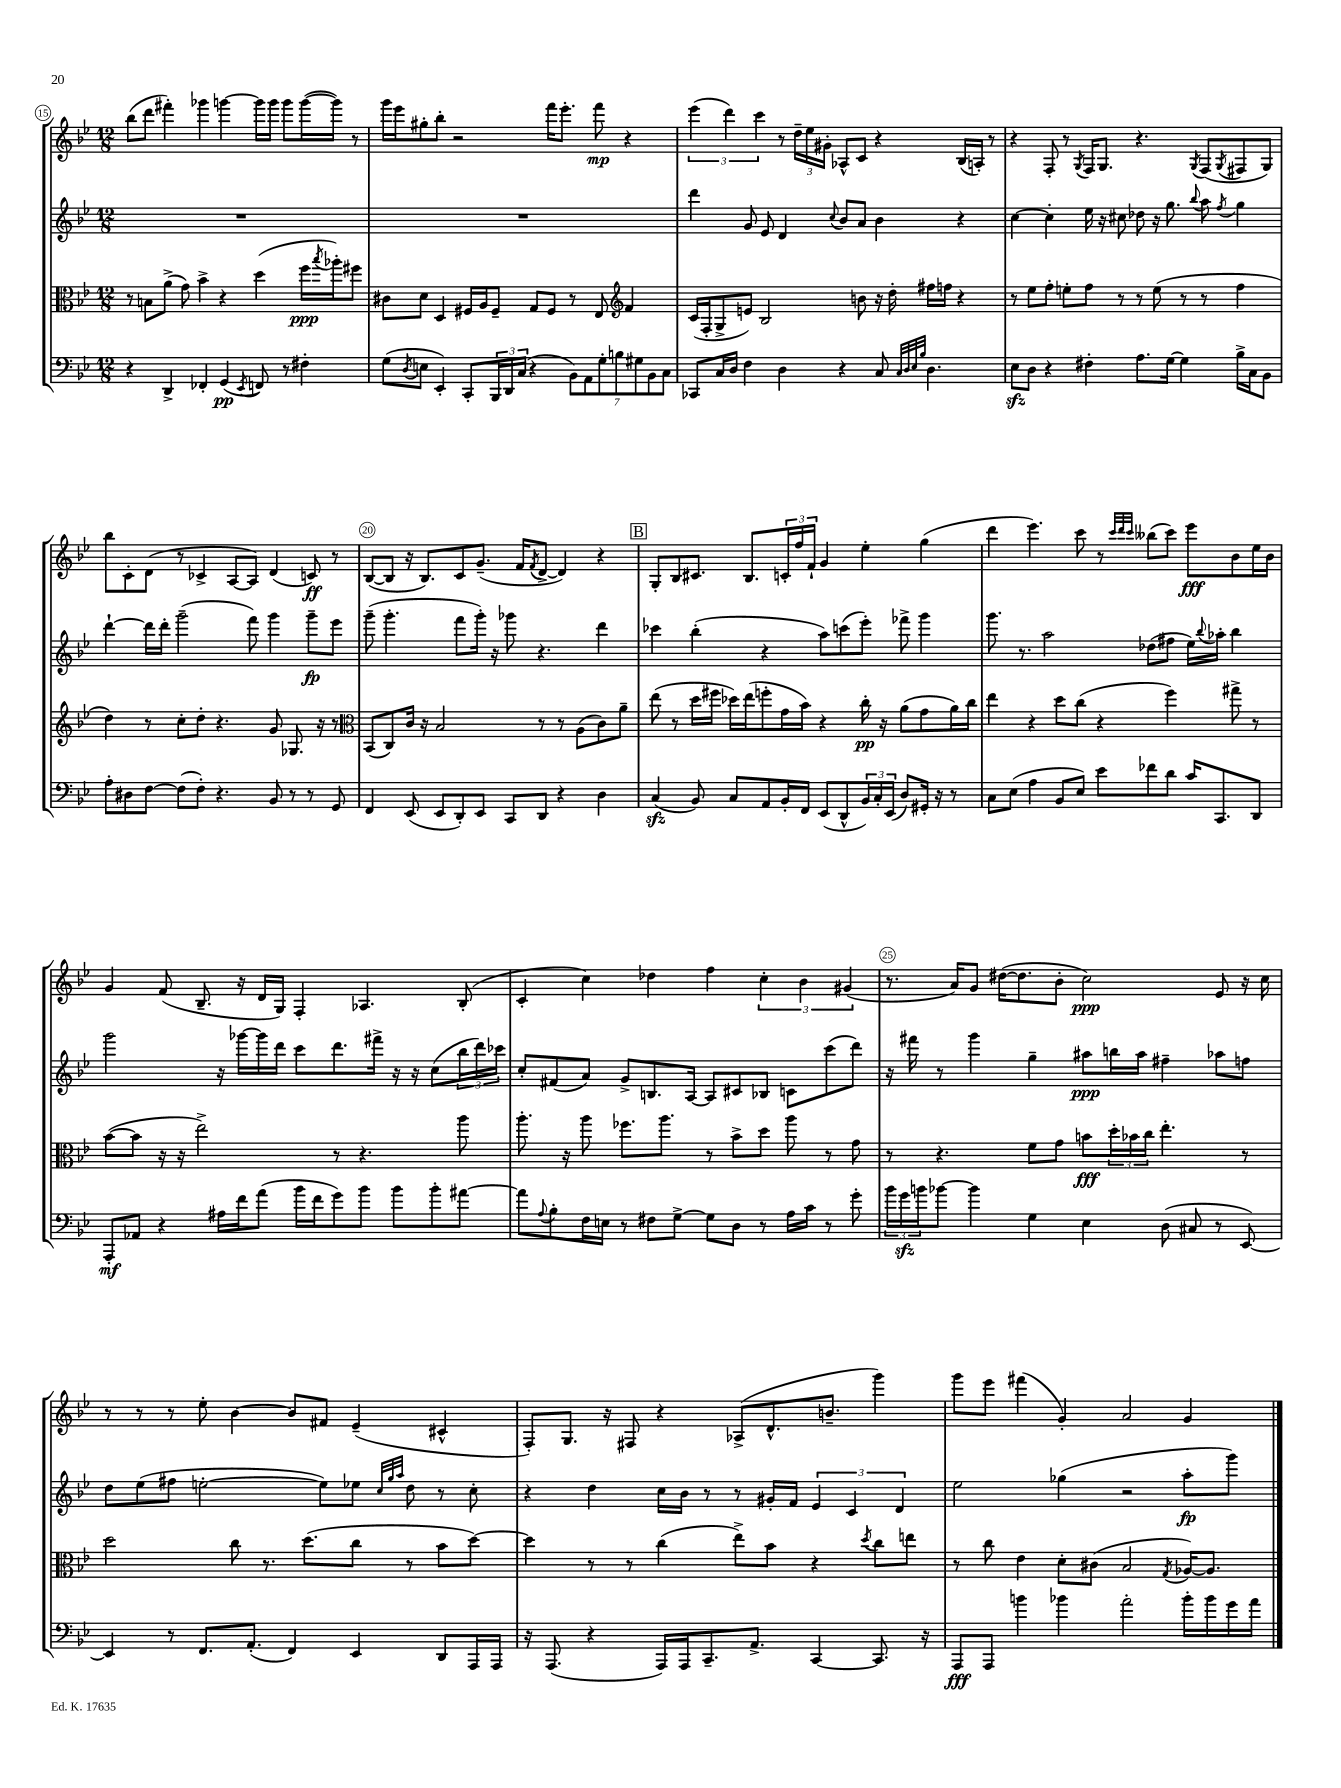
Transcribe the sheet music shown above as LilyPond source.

<<
\new StaffGroup <<
\new Staff = "s0" {
    \clef treble \key bes \major \numericTimeSignature \time 12/8
    bes''8( d'''8 fis'''4-.) ges'''4 g'''4~ g'''16 g'''16 g'''8 g'''16~( g'''16) r8 |
    g'''16 ees'''16 gis''8-. bes''8-. r2 f'''16 ees'''8.-. f'''8\mp r4 |
    \tuplet 3/2 { ees'''4( d'''4) c'''4 } r8 \tuplet 3/2 { d''16-- ees''16 gis'16-. } aes8-^ c'8 r4 bes16( a16-.) r8 |
    r4 f8-. r8 \acciaccatura { g8 } f16 g8. r4. \acciaccatura { g8 } f8( \acciaccatura { g8 } fis8 g8) |
    bes''8 c'8-. d'8( r8 ces'4-> a8~ a8) d'4( c'8\ff) r8 |
    bes8~( bes8 r16 bes8.) c'8 g'8.--( f'16 \acciaccatura { f'8 } d'8~-> d'4) r4 |
    \mark \markup { \box "B" } g8-. bes8 cis'8. bes8. \tuplet 3/2 { c'16-. f''16 f'16-! } g'4 ees''4-. g''4( |
    d'''4 ees'''4.) c'''8 r8 \grace { c'''32 d'''32 c'''32 } beses''8( c'''8) ees'''8\fff bes'8 ees''16 bes'16 |
    g'4 f'8( bes8.-- r16 d'16 g16) f4-. aes4. bes8-.( |
    c'4-. c''4) des''4 f''4 \tuplet 3/2 { c''4-. bes'4 gis'4( } |
    r8. a'16) g'8 dis''16~( dis''8. bes'8-. c''2\ppp) ees'8 r16 c''16 |
    r8 r8 r8 ees''8-. bes'4~ bes'8 fis'8 ees'4--( cis'4-^ |
    f8-.) g8. r16 fis8 r4 aes8->( d'8.-^ b'8.-- g'''4) |
    g'''8 ees'''8 fis'''4( g'4-.) a'2 g'4 \bar "|." |
}
\new Staff = "s1" {
    \clef treble \key bes \major \numericTimeSignature \time 12/8
    R1. |
    R1. |
    d'''4 g'8 ees'8 d'4 \appoggiatura { c''8 } bes'8 a'8 bes'4 r4 |
    c''4~ c''4-. ees''16 r16 cis''8 des''8 r16 g''8. \appoggiatura { bes''8 } a''8 \acciaccatura { f''8 } g''4 |
    d'''4~-! d'''16 d'''16-. g'''2--( f'''8) g'''4 g'''8--\fp ees'''8 |
    g'''8--( g'''4.-. f'''8 g'''16-.) r16 ges'''8 r4. d'''4 |
    \mark \markup { \box "B" } ces'''4 bes''4-.( r4 a''8) c'''8( ees'''8-.) fes'''8-> g'''4 |
    g'''8. r8. a''2 des''8( fis''8 ees''16) \appoggiatura { bes''8 } aes''16-. bes''4 |
    g'''2 r16 ges'''16~ ges'''16 d'''16 c'''8 d'''8. fis'''16-> r16 r16 c''8( \tuplet 3/2 { bes''16 d'''16) ces'''16 } |
    c''8-. fis'8( a'8) g'8-> b8. a16~ a8 cis'8 bes8 c'8 c'''8( d'''8) |
    r16 fis'''16 r8 g'''4 g''4-- ais''8\ppp b''16 ais''16 fis''4-- aes''8 f''8 |
    d''8 ees''8( fis''8 e''2~-. e''8) ees''8 \grace { c''32 g''32 a''32 } d''8 r8 c''8-. |
    r4 d''4 c''16 bes'16 r8 r8 gis'16-. f'16 \tuplet 3/2 { ees'4 c'4 d'4 } |
    ees''2 ges''4( r2 a''8-.\fp g'''8) \bar "|." |
}
\new Staff = "s2" {
    \clef alto \key bes \major \numericTimeSignature \time 12/8
    r8 b8 a'8->( g'8) bes'4-> r4 d''4( f''16\ppp \acciaccatura { bes''8 } aes''16-.) fis''8 |
    cis'8 d'8 d4 fis16 a16 fis8-- g8 fis8 r8 ees8 \clef treble f'4 |
    c'16( f16-. g8-> e'8) bes2 b'8 r16 d''16-. fis''16 f''16 r4 |
    r8 ees''8 f''8-. e''8-. f''8 r8 r8 e''8( r8 r8 f''4 |
    d''4) r8 c''8-. d''8-. r4. g'8 ges8. r16 r8 |
    \clef alto bes,8( c8) c'16 r16 bes2 r8 r8 a8( c'8) a'8-- |
    \mark \markup { \box "B" } ees''8( r8 d''16 fis''16 des''16) ees''16( f''8-. g'16 bes'16) r4 c''16-.\pp r16 a'8( g'8 a'16) c''16 |
    ees''4 r4 d''8 c''8( r4 f''4) gis''8-> r8 |
    bes'8~( bes'8 r16 r16 ees''2->) r8 r4. a''8 |
    a''8.-. r16 a''8 fes''8. a''8. r8 bes'8-> d''8 a''8 r8 g'8 |
    r8 r4. f'8 g'8 b'8\fff \tuplet 3/2 { d''16-. bes'16 c''16 } ees''4.-. r8 |
    d''2 c''8 r8. d''8.( c''8 r8 bes'8 d''8~) |
    d''4 r8 r8 c''4( ees''8->) bes'8 r4 \acciaccatura { d''8 } c''8 e''8 |
    r8 c''8 ees'4 d'8-. cis'8( bes2 \acciaccatura { g8 } aes16~) aes8. \bar "|." |
}
\new Staff = "s3" {
    \clef bass \key bes \major \numericTimeSignature \time 12/8
    r4 d,4-> fes,4-. g,4\pp( \acciaccatura { ees,8 } f,8) r8 fis4-. |
    g8( \acciaccatura { d8 } e8 ees,4-.) c,8-. \tuplet 3/2 { bes,,16 d,16 c16( } r4 \tuplet 7/4 { bes,8) a,8 g8-. b8 gis8 bes,8 c8 } |
    ces,8 c16 d16 f4 d4 r4 c8 \grace { c32 d32 ees32 bes32 } d4. |
    ees8\sfz d8 r4 fis4-. a8. g16~ g4 bes16-> c16 bes,8 |
    a8-. dis8 f8~ f8( f8-.) r4. bes,8 r8 r8 g,8 |
    f,4 ees,8( ees,8 d,8-.) ees,8 c,8 d,8 r4 d4 |
    \mark \markup { \box "B" } c4\sfz( bes,8) c8 a,8 bes,16-. f,16 ees,8( d,8-^ \tuplet 3/2 { bes,16) c16-. ees,16( } d8) gis,16-. r16 r8 |
    c8 ees8( a4 bes,8 ees8) ees'8 fes'8 d'8 c'16 c,8. d,8 |
    a,,8-.\mf aes,8 r4 ais16 f'16 a'8( bes'16 f'16 g'8) bes'8 bes'8 bes'8-. ais'8~ |
    ais'8 \appoggiatura { a8 } bes8-. f16 e16 r8 fis8 g8~-> g8 d8 r8 a16 c'16 r8 g'8-. |
    \tuplet 3/2 { bes'16 g'16\sfz b'16 } bes'8~ bes'4 g4 ees4 d8( cis8 r8 ees,8~) |
    ees,4 r8 f,8. a,8.-.( f,4) ees,4 d,8 a,,16 a,,16 |
    r16 a,,8.( r4 a,,16) a,,16 c,8.-- a,8.-> c,4~ c,8. r16 |
    a,,8\fff a,,8 b'4 bes'4 a'2-. bes'16-. bes'16 g'16 a'16 \bar "|." |
}
>>
>>
\layout { \context { \Score currentBarNumber = #15 \override BarNumber.break-visibility = ##(#f #t #t) barNumberVisibility = #(every-nth-bar-number-visible 5) \override BarNumber.stencil = #(make-stencil-circler 0.1 0.3 ly:text-interface::print) } }
